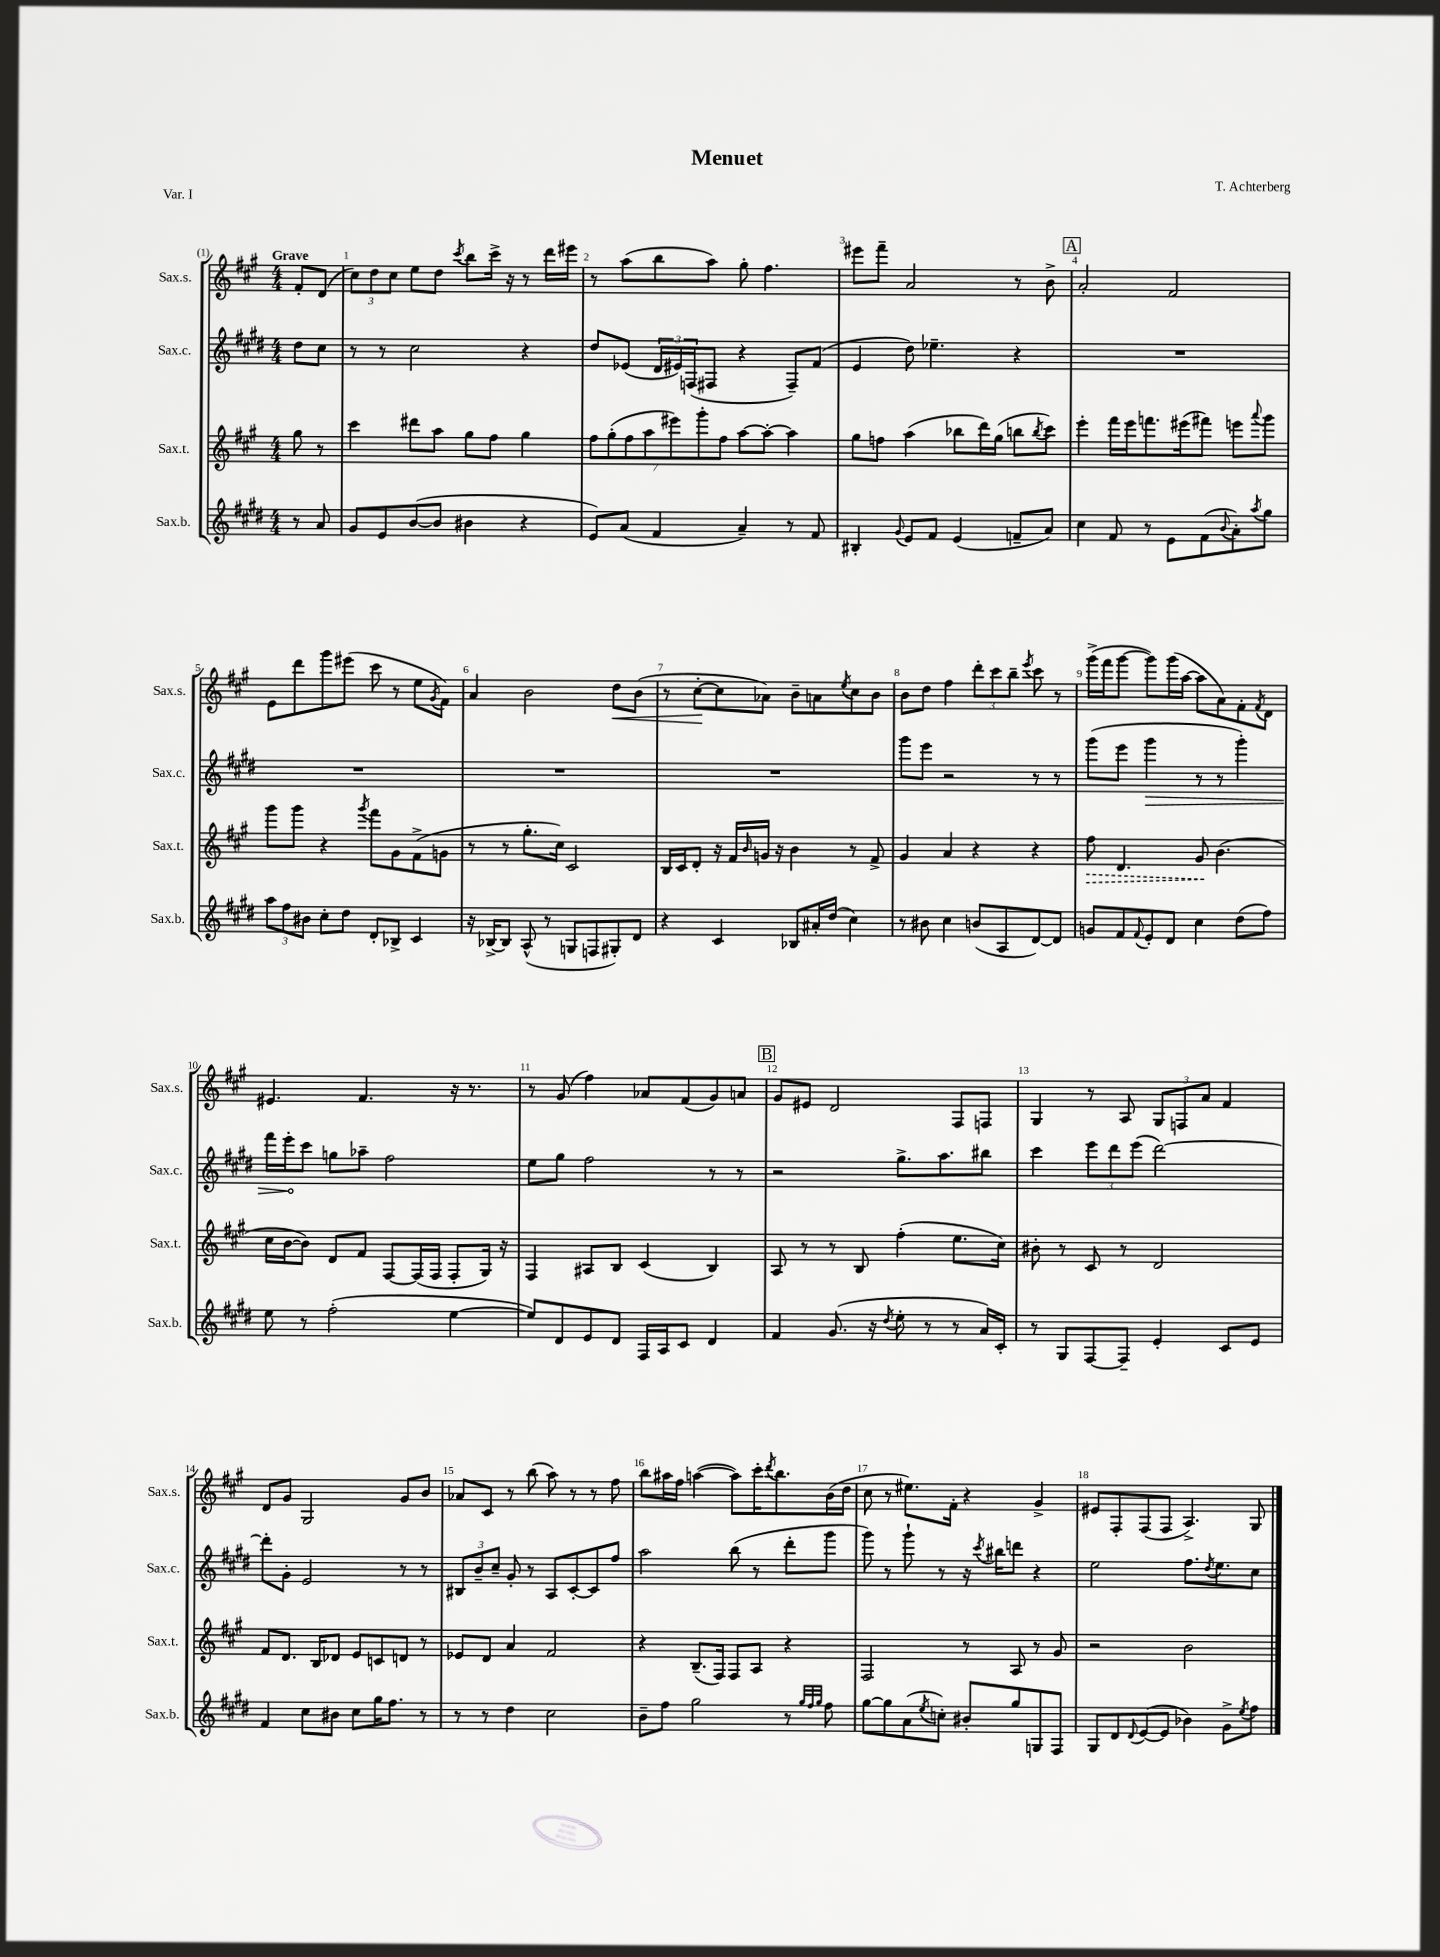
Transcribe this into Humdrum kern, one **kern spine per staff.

**kern	**kern	**kern	**kern
*staff4	*staff3	*staff2	*staff1
*clefG2	*clefG2	*clefG2	*clefG2
*k[f#c#g#d#]	*k[f#c#g#]	*k[f#c#g#d#]	*k[f#c#g#]
*M4/4	*M4/4	*M4/4	*M4/4
8r	8gg#	8dd#	8f#'
8a	8r	8cc#	(8d
=	=	=	=
8g#	4ccc#	8r	12cc#)
.	.	.	12dd
8e	.	8r	.
.	.	.	12cc#
([8b	8ddd#	2cc#	8ee
8b]	8aa	.	8dd
.	.	.	8qccc#
4b#	8gg#	.	8bb
.	8ff#	.	16ccc#^
.	.	.	16r
4r	4gg#	4r	8r
.	.	.	16ddd
.	.	.	16eee#
=	=	=	=
8e)	14ff#	8dd#	8r
.	(14gg#'	.	.
(8a	.	(8e-	(8aa
.	14ff#	.	.
.	14aa	.	.
4f#	.	24d#	8bb
.	14eee#)	.	.
.	.	24e#)	.
.	.	(24F	.
.	14ggg#'	.	.
.	.	8F#	8aa)
.	14ff#	.	.
4a~)	[8aa	4r	8gg#'
.	8aa'_	.	4.ff#
8r	4aa]	8F#~)	.
8f#	.	(8f#	.
=	=	=	=
4B#'	8gg#	4e	8eee#
.	8ff	.	8fff#~
8qqg#	.	.	.
8e	(4aa	8dd#)	2a
8f#	.	4.ee-~	.
(4e	8bb-	.	.
.	16ddd)	.	.
.	(16gg#	.	.
8f~	8bb	4r	8r
.	8qbb	.	.
8a)	8ccc#)	.	8b^
=	=	=	=
4cc#	4eee'	1r	2a'
8f#	16fff#	.	.
.	16eee	.	.
8r	8.fff	.	.
8e	.	.	2f#
.	(16eee#	.	.
(8f#	8fff#)	.	.
8qqb	.	.	.
8a')	8eee	.	.
8qaa	8qqaaa	.	.
8gg#	8ggg#	.	.
=	=	=	=
12aa	8ggg#	1r	8e
12ff#	.	.	.
.	8ggg#	.	8ddd
12b#	.	.	.
8cc#'	4r	.	8ggg#
8dd#	.	.	(8eee#
.	8qggg#	.	.
8d#'	8fff#	.	8ccc#
8B-^	8g#	.	8r
4c#	(8f#^	.	8ee
.	.	.	8qg#
.	8g	.	8f#)
=	=	=	=
16r	8r	1r	4a
[16B-^	.	.	.
8B-]	8r	.	.
(8A^^	8.gg#'	.	2b
8r	.	.	.
.	16cc#)	.	.
8G	2c#	.	.
8F	.	.	.
8G#')	.	.	8dd
8d#	.	.	(8b
=	=	=	=
4r	16B	1r	8r
.	16c#	.	.
.	8d'	.	[8cc#'
4c#	16r	.	8cc#]
.	16f#	.	.
.	16qqb	.	.
.	16g	.	8a-)
.	16r	.	.
8B-	4b	.	8b~
16a#'	.	.	8a
(16dd#	.	.	.
.	.	.	8qee
4cc#)	8r	.	8cc#
.	8f#^	.	8b
=	=	=	=
8r	4g#	8ggg#	8b
8b#	.	8eee	8dd
4cc#	4a	2r	4ff#
(8b	4r	.	12ddd'
.	.	.	12ccc#
8A	.	.	.
.	.	.	12bb~
.	.	.	8qeee
[8d#)	4r	8r	8ccc#
8d#]	.	8r	8r
=	=	=	=
8g	8ff#	(8ggg#	(16ggg#^
.	.	.	16fff#
8f#	4.d	8eee	[8ggg#
8qqf#	.	.	.
8e'	.	4ggg#	8ggg#])
8d#	.	.	(16ggg#
.	.	.	[16aa
4cc#	8g#	8r	8aa]
.	(4.b	8r	8a)
(8dd#	.	4ggg#')	8f#'
.	.	.	8qf#
8ff#)	.	.	8d
=	=	=	=
8ee	16cc#	16fff#	4.e#
.	[16b	16eee'	.
8r	8b])	8ccc#	.
(2ff#'	8d	8gg	.
.	8f#	8aa-~	4.f#
.	[8F#	2ff#	.
.	(16F#]	.	.
.	16F#	.	.
[4ee	8F#'	.	16r
.	.	.	8.r
.	16G#)	.	.
.	16r	.	.
=	=	=	=
8ee])	4F#	8ee	8r
8d#	.	8gg#	(8g#
8e	8A#	2ff#	4ff#)
8d#	8B	.	.
16F#	(4c#	.	8a-
16A	.	.	.
8c#	.	.	(8f#
4d#	4B)	8r	8g#)
.	.	8r	8a
=	=	=	=
4f#	8A	2r	8g#
.	8r	.	8e#
(8.g#	8r	.	2d
.	8B	.	.
16r	.	.	.
8qdd#	.	.	.
8ee'	(4ff#'	8.gg#^	.
8r	.	.	.
.	.	8.aa	.
8r	8.ee	.	8F#
16a)	.	8bb#	8F
16c#'	16cc#)	.	.
=	=	=	=
8r	8b#'	4ccc#	4G#
8G#	8r	.	.
[8F#	8c#	12eee	8r
.	.	12ddd#	.
8F#~]	8r	.	8A
.	.	(12eee	.
4e'	2d	[2ddd#)	12G#
.	.	.	12F
.	.	.	12a
8c#	.	.	4f#
8e	.	.	.
=	=	=	=
4f#	8f#	8ddd#']	8d
.	8.d	8g#'	8g#
8cc#	.	2e	2G#
.	16B	.	.
8b#	8d-	.	.
8cc#	8e	.	.
16gg#	8c	.	.
8.ff#	.	.	.
.	8d	8r	8g#
8r	8r	8r	8b
=	=	=	=
8r	8e-	12B#	8a-
.	.	12b~	.
8r	8d	.	8c#
.	.	12cc#~	.
4dd#	4a	8g#'	8r
.	.	8r	(8bb
2cc#	2f#	8A	8aa)
.	.	[8c#'	8r
.	.	8c#]	8r
.	.	8ff#	8ff#
=	=	=	=
8b~	4r	2aa	8bb
8ff#	.	.	16aa#
.	.	.	16ff#
2gg#	(8.B~	.	([4aa
.	16F#)	.	.
.	8F#	(8bb	8aa])
.	8A	8r	16ccc#'
.	.	.	8qddd
.	.	.	8.bb
8r	4r	8ddd#'	.
32qqgg#	.	.	.
32qqff#	.	.	.
32qqgg#	.	.	.
8ff#	.	8ggg#	(16b
.	.	.	16dd
=	=	=	=
[8gg#	2F#	8ggg#)	8cc#
8gg#]	.	8r	8r
(8a	.	8ggg#`	8.ee#)
8qee	.	.	.
8cc')	.	8r	.
.	.	.	16f#'
8b#'	8r	16r	4r
.	.	8qccc#	.
.	.	16bb#	.
8gg#	8A	8ddd	.
8G	8r	4r	4g#^
8F#	8g#	.	.
=	=	=	=
8G#	2r	2ee	8e#
8d#	.	.	8F#'
8qqd#	.	.	.
([8e	.	.	(8F#
8e]	.	.	8F#
4b-)	2b	8.ff#	4.A^)
.	.	8qdd#	.
.	.	8.ee	.
8g#^	.	.	.
8qee	.	.	.
8ff#	.	8cc#	8G#
==	==	==	==
*-	*-	*-	*-
